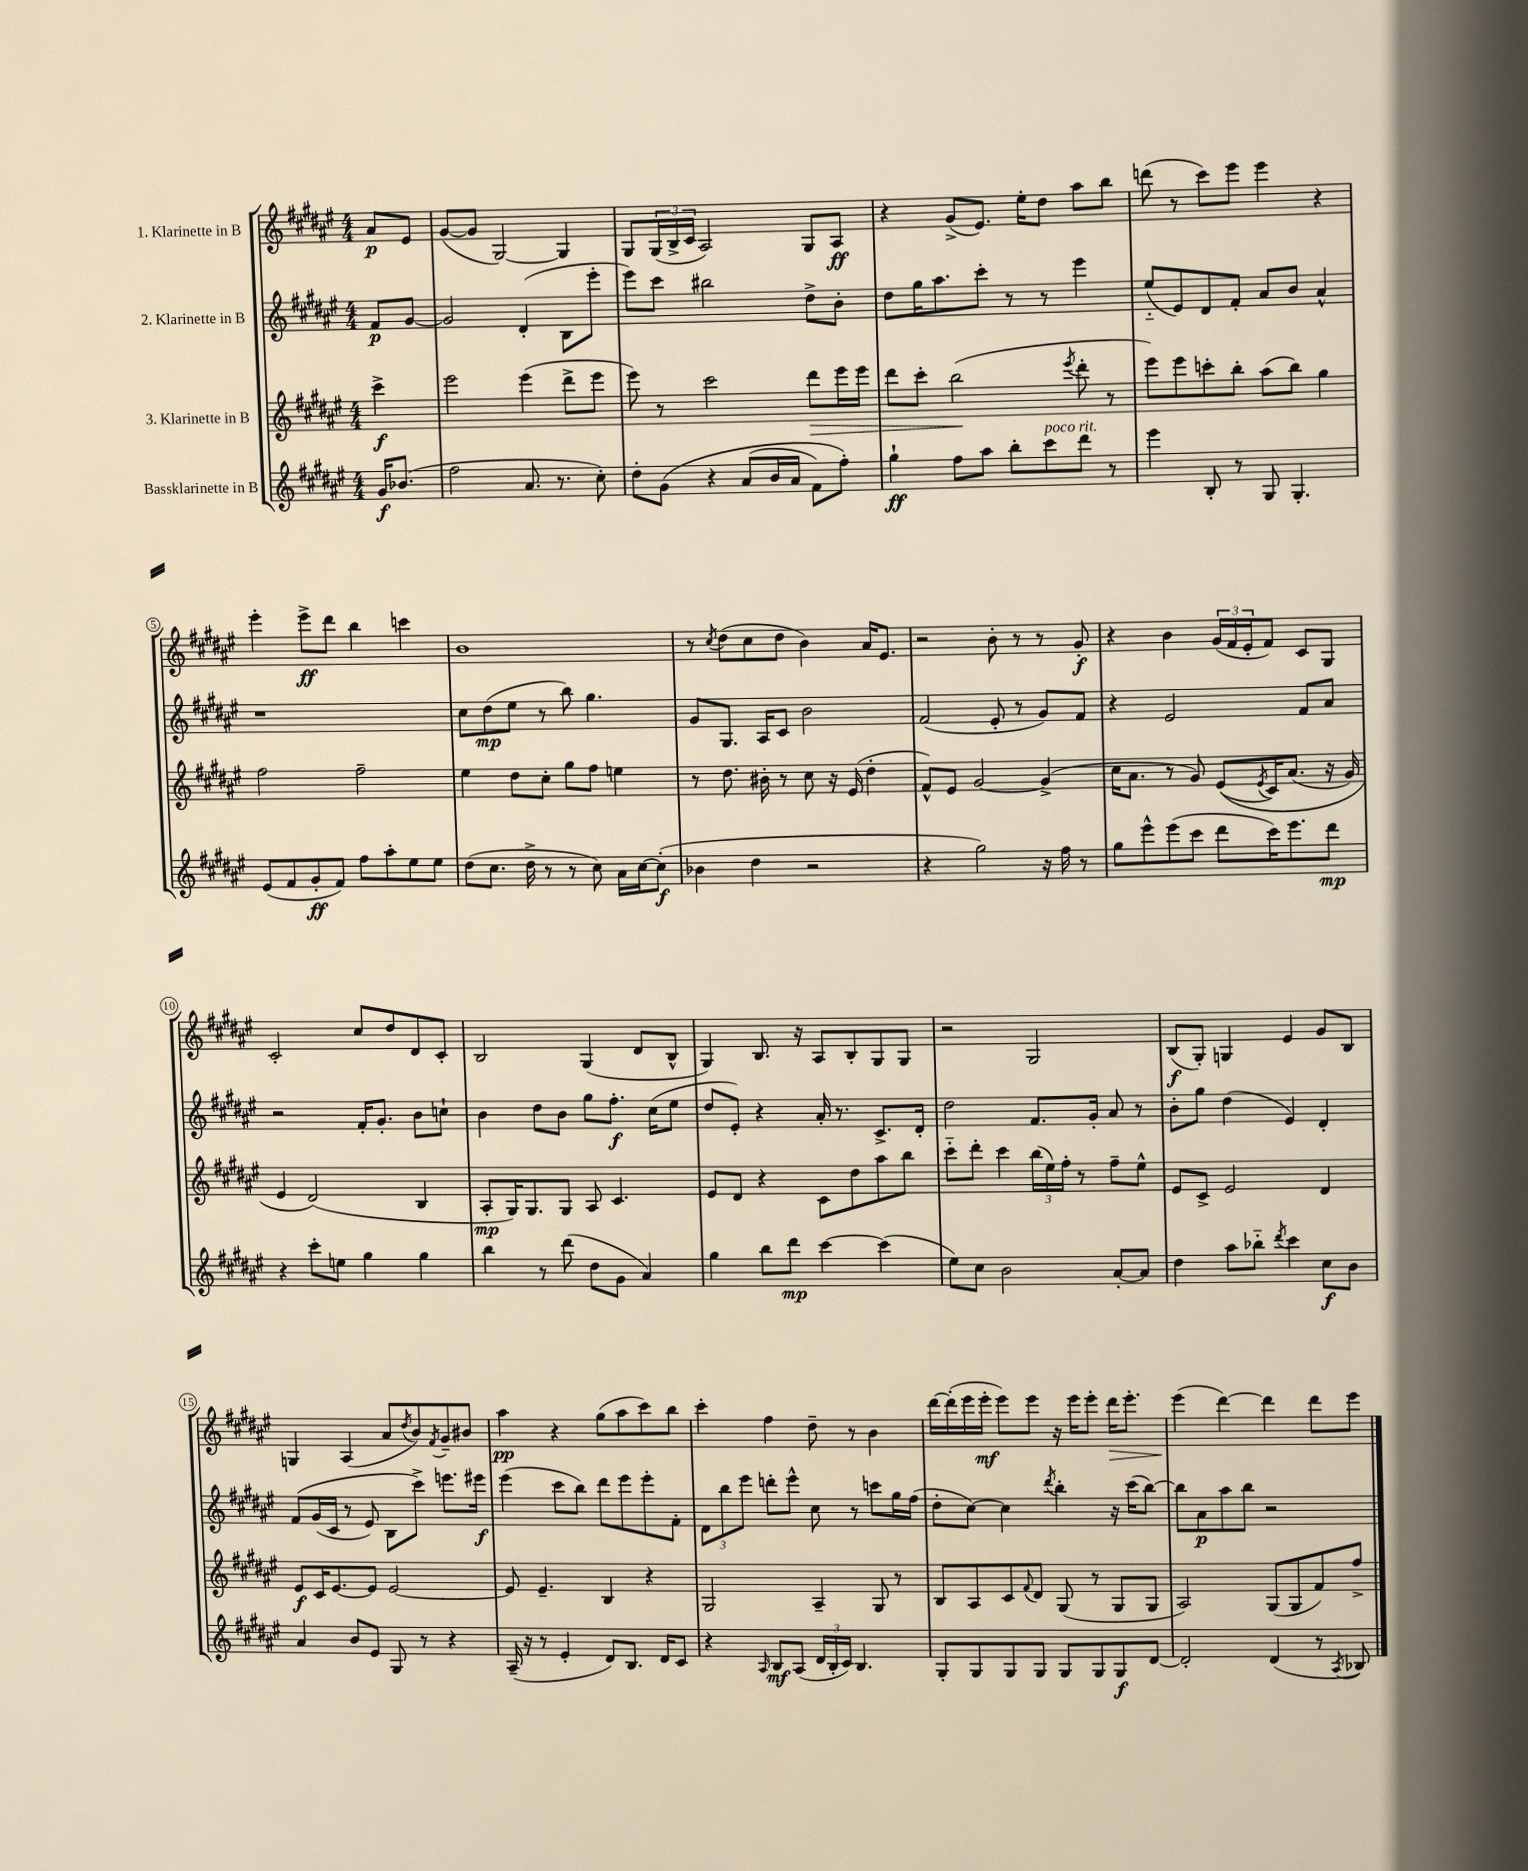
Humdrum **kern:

**kern	**kern	**kern	**kern
*staff4	*staff3	*staff2	*staff1
*clefG2	*clefG2	*clefG2	*clefG2
*k[f#c#g#d#a#e#]	*k[f#c#g#d#a#e#]	*k[f#c#g#d#a#e#]	*k[f#c#g#d#a#e#]
*M4/4	*M4/4	*M4/4	*M4/4
16g#	4ccc#^	8f#	8a#
(8.b-	.	.	.
.	.	[8g#	8e#
=	=	=	=
2ff#	2eee#	2g#]	([8g#
.	.	.	8g#]
.	.	.	[2G#)
8.a#	(4eee#	(4d#'	.
8.r	.	.	.
.	8ddd#^	8B	4G#]
8cc#')	8eee#	8eee#'	.
=	=	=	=
8dd#'	8eee#)	8eee#)	8G#
&(8g#	8r	8ccc#	(24G#
.	.	.	24B^
.	.	.	24c#
4r	2ccc#	2bb#	2A#)
(8a#	.	.	.
16b	.	.	.
16a#	.	.	.
8f#)	8ddd#	8dd#^	8G#
8ff#'&)	16eee#	8b'	8A#
.	16eee#	.	.
=	=	=	=
4gg#`	8ddd#	8dd#	4r
.	8ccc#'	16gg#	.
.	.	8.aa#	.
8ff#	(2bb	.	(8g#^
8aa#	.	8ccc#'	8.e#)
8bb'	.	8r	.
.	.	.	16ee#'
8ccc#	.	8r	8dd#
.	8qeee#	.	.
8ddd#	8ddd#'	4eee#	8aa#
8r	8r	.	8bb
=	=	=	=
4eee#	8eee#)	(8ee#'~	(8ddd
.	8eee#	8e#)	8r
8B'	8ccc'	8d#	8ccc#)
8r	8bb'	8f#'	8eee#
8G#	(8aa#	8a#	4eee#
4.G#'	8bb)	8b	.
.	4gg#	4a#^^	4r
=	=	=	=
(8e#	2ff#	1r	4eee#'
8f#	.	.	.
8g#'	.	.	8eee#^
8f#)	.	.	8ddd#
8ff#	2ff#~	.	4bb
8aa#'	.	.	.
8ee#	.	.	4ccc
8ee#	.	.	.
=	=	=	=
(8dd#	4ee#	8cc#	1b
8.cc#	.	(8dd#	.
.	8dd#	8ee#	.
16dd#^	.	.	.
8r	8cc#'	8r	.
8r	8gg#	8bb)	.
8cc#)	8ff#	4.gg#	.
16a#	4ee	.	.
[16cc#	.	.	.
(8cc#']	.	.	.
=	=	=	=
4b-	8r	8g#	8r
.	.	.	8qcc#
.	8.dd#	8.G#	(8dd#
4dd#	.	.	8cc#
.	16b#'	16A#	.
.	8r	8c#	8dd#
2r	8cc#	2b	4b)
.	16r	.	.
.	(16e#	.	.
.	4dd#'	.	16a#
.	.	.	8.e#
=	=	=	=
4r	8f#^^)	(2f#	2r
.	8e#	.	.
2gg#)	[2g#	.	.
.	.	8e#'	8b'
.	.	8r	8r
16r	(4g#^]	8g#)	8r
16ff#	.	.	.
8r	.	8f#	8g#'
=	=	=	=
8gg#	16cc#	4r	4r
.	8.a#	.	.
8eee#^^	.	.	.
(8eee#	8r	2e#	4b
8ccc#	8g#)	.	.
8ddd#	&((8e#	.	(24g#
.	.	.	24f#
.	.	.	24e#'
.	8qe#	.	.
16ccc#)	16c#)	.	8f#)
8.eee#	(8.a#	.	.
.	.	8f#	8c#
8ddd#	16r	8a#	8G#
.	16g#)	.	.
=	=	=	=
4r	4e#	2r	2c#'
8ccc#'	(2d#&)	.	.
8ee	.	.	.
4gg#	.	16f#'	8cc#
.	.	8.g#'	.
.	.	.	8dd#
4gg#	4B	8b	8d#
.	.	8cc`	8c#'
=	=	=	=
4bb	8A#'	4b	2B
.	16G#)	.	.
.	8.G#	.	.
8r	.	8dd#	.
(8ddd#	8G#	8b	.
8dd#	8A#	8gg#	(4G#
8g#	4.c#	8.ff#'	.
4a#)	.	.	8d#
.	.	(16cc#	.
.	.	8ee#	8B^^
=	=	=	=
4gg#	8e#	8dd#	4G#)
.	8d#	8e#')	.
8bb	4r	4r	8.B
8ddd#	.	.	.
.	.	.	16r
[4ccc#	8c#	16a#'	8A#
.	.	8.r	.
.	8dd#	.	8B'
(4ccc#]	8aa#	8.c#^	8G#
.	8bb	.	8G#
.	.	16d#'	.
=	=	=	=
8ee#)	8ccc#'~	2dd#	2r
8cc#	8ddd#'	.	.
2b	4ccc#	.	.
.	(24bb	8.f#	2G#
.	24ee#)	.	.
.	24ff#'	.	.
.	8r	.	.
.	.	16g#'	.
[8a#'	8ff#~	8a#	.
8a#]	8ee#^^	8r	.
=	=	=	=
4dd#	8e#	8b'	(8B
.	8c#^	8gg#	8G#')
8aa#	2e#	(4dd#	4G
8bb-'~	.	.	.
8qddd#	.	.	.
4ccc#	.	4e#)	4e#
8cc#	4d#	4d#'	8g#
8b	.	.	8B
=	=	=	=
4a#	8e#	&(8f#	4G
.	16c#	(16g#	.
.	[8.e#	16c#	.
8b	.	8r	(4A#
8e#	8e#]	8e#)	.
8G#	[2e#	8B	8a#
.	.	.	8qdd#
8r	.	8ccc#^&)	8b)
.	.	.	8qf#
4r	.	8.eee	8g#~
.	.	.	8b#
.	.	16eee#	.
=	=	=	=
(16A#~	8e#]	(4eee#	4aa#
16r	.	.	.
8r	4.e#~	.	.
4e#'	.	8ccc#	4r
.	.	8bb)	.
8d#)	4B	8ddd#	(8gg#
8.B	.	8eee#	8aa#
.	4r	8eee#'	8ccc#)
16d#	.	.	.
8c#	.	8f#'	8bb
=	=	=	=
4r	2G#	12d#	4ccc#'
.	.	12bb	.
.	.	12eee#	.
16qqA#	.	.	.
8B	.	8ddd'	4ff#
(8A#	.	8eee#^^	.
24d#	4A#~	8cc#	8dd#~
24B'	.	.	.
24c#)	.	.	.
4.B	.	8r	8r
.	8G#	8ccc	4b
.	8r	16gg#	.
.	.	(16ff#	.
=	=	=	=
8G#'	8B	8dd#'	[16ddd#
.	.	.	(16ddd#']
8G#	8A#	[8cc#)	16eee#
.	.	.	16eee#'
8G#	8c#	4cc#]	8eee#)
.	8qqf#	.	.
8G#	8d#	.	8eee#
.	.	8qddd#	.
8G#	(8G#	4bb'	16r
.	.	.	16eee#
8G#	8r	.	8eee#'
8G#	8G#	16r	16ddd#
.	.	(16ccc#	8.eee#'
[8d#	8G#	[8bb)	.
=	=	=	=
2d#']	2A#)	8bb]	(4eee#
.	.	8a#	.
.	.	8aa#	[4ddd#)
.	.	8bb	.
(4d#	(8G#	2r	4ddd#]
.	8G#	.	.
8r	8f#)	.	8ddd#
8qA#	.	.	.
8B-)	8ff#^	.	8eee#
==	==	==	==
*-	*-	*-	*-
